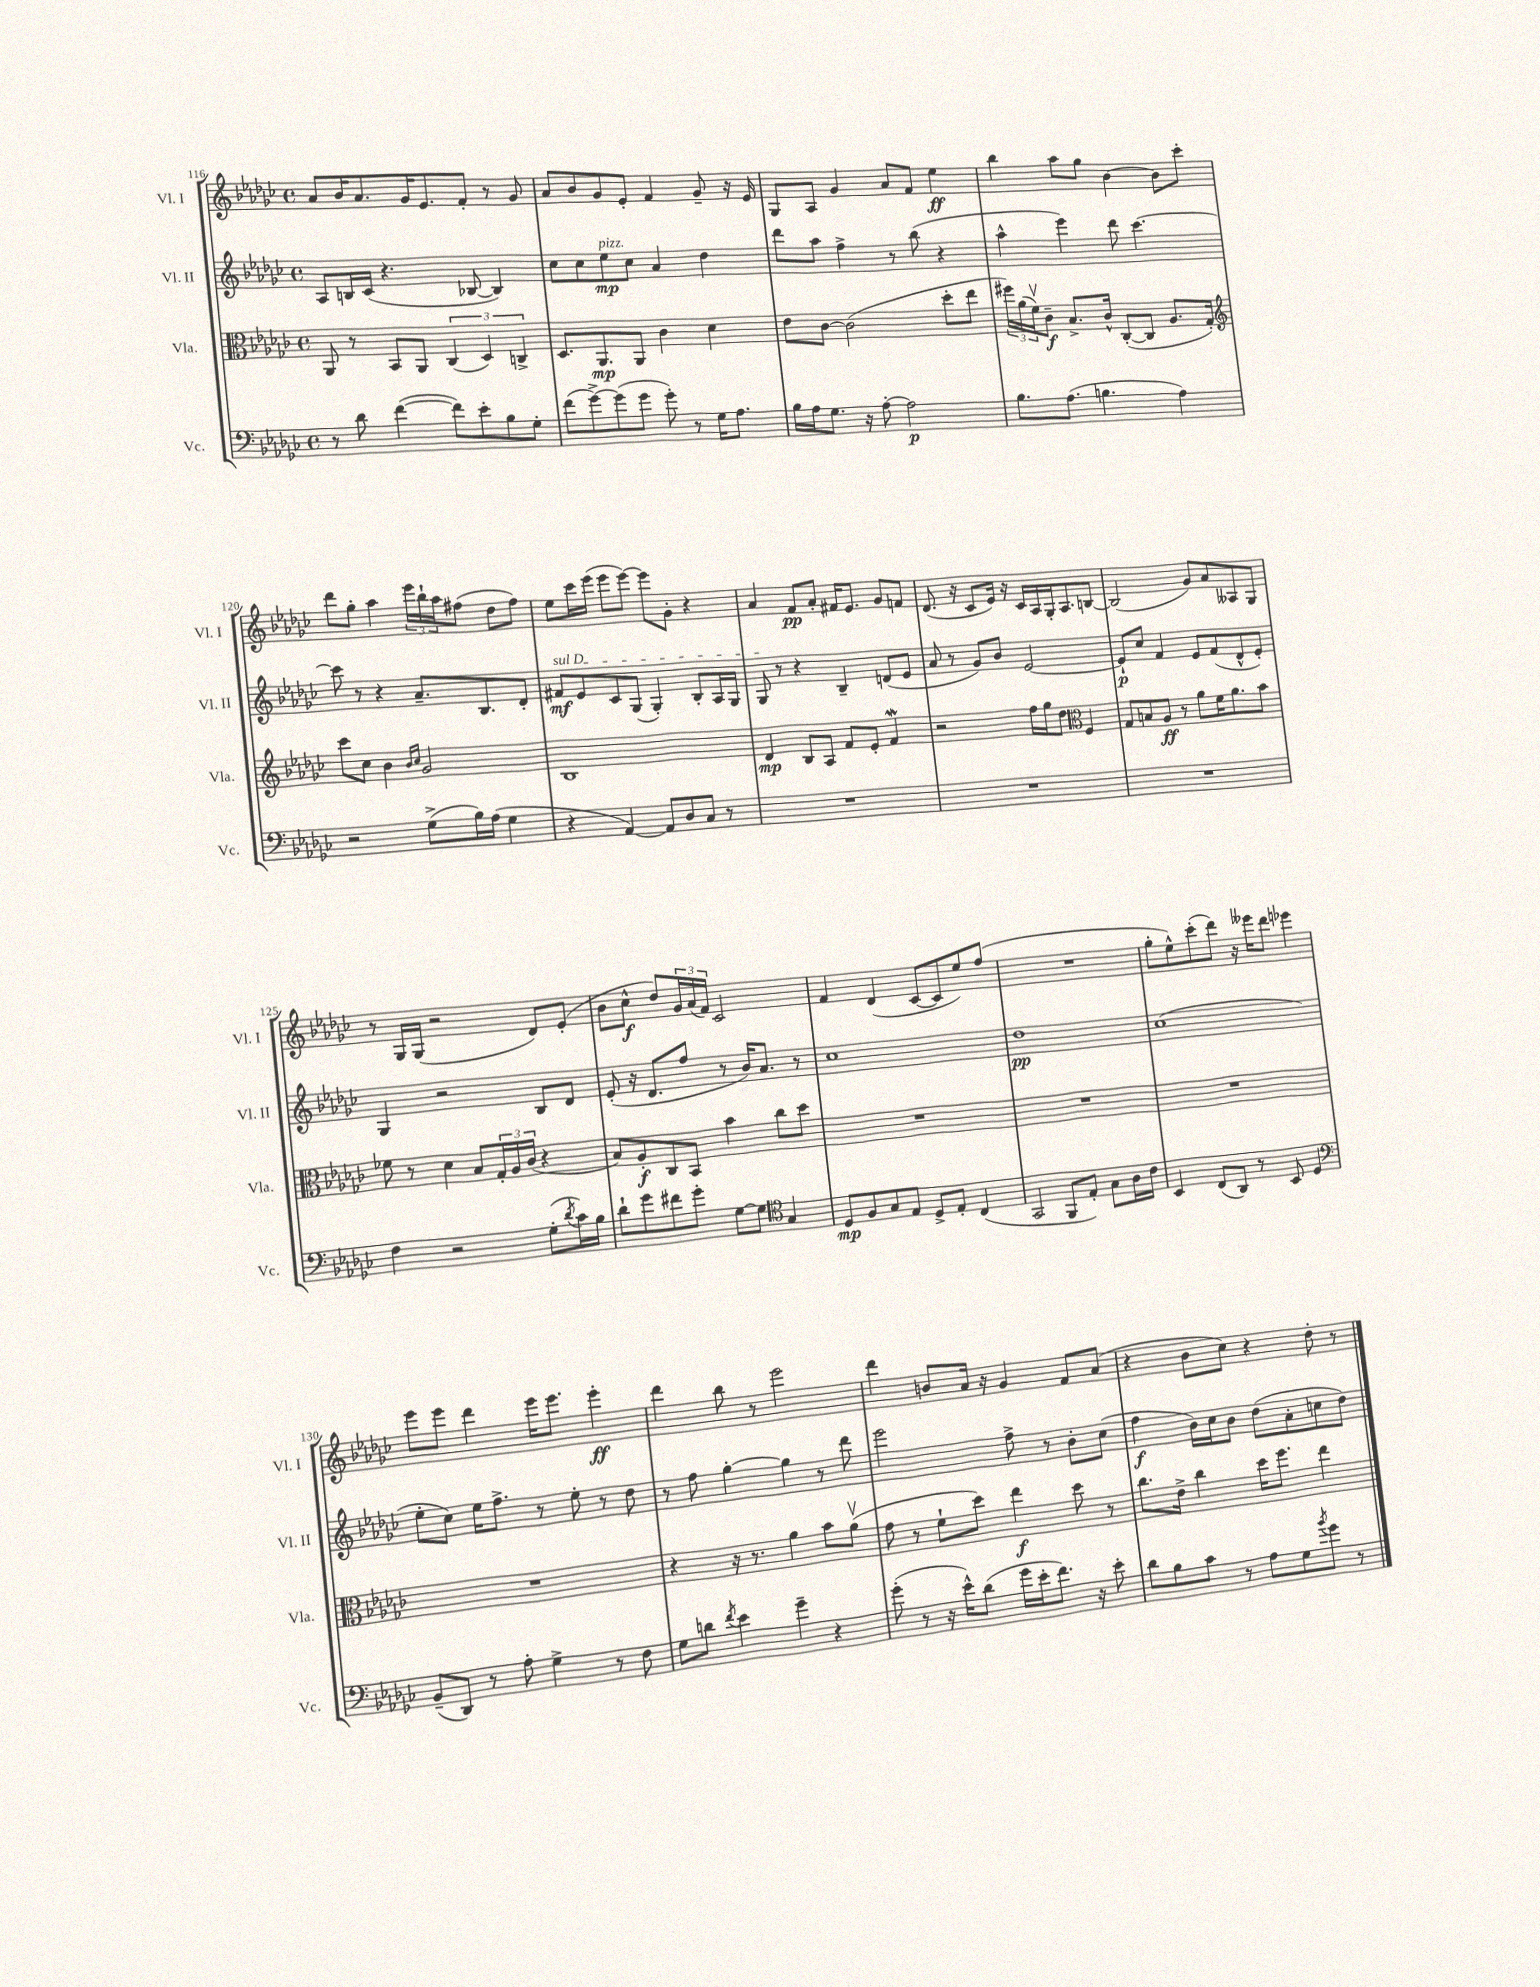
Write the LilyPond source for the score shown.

<<
\new StaffGroup <<
\new Staff = "s0" \with { instrumentName = "Vl. I" shortInstrumentName = "Vl. I" } {
    \clef treble \key ges \major \defaultTimeSignature \time 4/4
    aes'8 bes'16 aes'8. ges'16 ees'8. f'8-. r8 ges'8 |
    aes'8 bes'8 ges'8 ees'8-. f'4 ges'8-- r16 ees'16 |
    ges8 aes8 ges'4 aes'8 f'8 ees''4\ff |
    bes''4 aes''8 ges''8 bes'4~ bes'8 ces'''8-. |
    des'''8 ges''8-. aes''4 \tuplet 3/2 { ees'''16 bes''16-! aes''16 } fis''8( des''8 fis''8) |
    ees''8 ces'''16 ees'''16( ees'''8 ees'''8~) ees'''8 ges'8-. r4 |
    aes'4 f'8\pp aes'8-. fis'16 ees'8. ges'8 f'8 |
    des'8.( r16 ces'8 ees'16) r16 ces'16 aes16 ges16-. aes8. b8~ |
    b2( ges'8) aes'8 aeses8 ges8 |
    r8 ges16 ges16( r2 des'8) ees'8-.( |
    bes'8 ces''8-^\f des''8) \tuplet 3/2 { ges'16 aes'16( f'16) } ces'2 |
    f'4 des'4( ces'8~ ces'8 ees''8) f''8( |
    R1 |
    ges''8-. ees''8-^) ces'''8-.( des'''8) r16 eeses'''16 des'''8 ees'''4 |
    ees'''8 ees'''8 des'''4 ees'''16 ees'''8. ees'''4-.\ff |
    des'''4 bes''8 r8 ees'''2 |
    des'''4 b'8 aes'16 r16 ges'4 f'8 aes'8( |
    r4 bes'8 ces''8) r4 des''8-. r8 \bar "|." |
}
\new Staff = "s1" \with { instrumentName = "Vl. II" shortInstrumentName = "Vl. II" } {
    \clef treble \key ges \major \defaultTimeSignature \time 4/4
    aes8 b16 ces'16( r4. bes8~ bes4) |
    ces''8 ces''8 ees''8\mp^\markup { \italic "pizz." } ces''8 aes'4 des''4 |
    des'''8 aes''8 f''4-> r8 bes''8( r4 |
    aes''4-^ ees'''4) des'''8 ces'''4.~ |
    ces'''8 r8 r4 aes'8.-- bes8. des'8-. |
    \once \override TextSpanner.bound-details.left.text = \markup { \italic "sul D" } fis'8\mf\startTextSpan ees'8 ces'8 ges8( ges4-.) bes8-. aes16 ges16 |
    ges8\stopTextSpan r8 r4 bes4-- d'8( ees'8 |
    aes'8 r8 ges'8) bes'8 ees'2~ |
    ees'8-!\p ces''8 f'4 ees'8 f'8( des'8-^ ees'8-.) |
    ges4 r2 bes8 des'8 |
    ees'8-.( r16 des'8. f''8 r8 bes'16) aes'8. r8 |
    ces''1 |
    des''1\pp |
    ces''1( |
    ees''8-. ces''8) ees''16 f''8.-> r8 ees''8-. r8 des''8 |
    r8 f''8 ges''4~-. ges''4 r8 des'''8 |
    ees'''2 f''8-> r8 bes'8-. ces''8( |
    f''4\f bes'16) ces''16 bes'8 des''8( aes'8-. c''8 des''8) \bar "|." |
}
\new Staff = "s2" \with { instrumentName = "Vla." shortInstrumentName = "Vla." } {
    \clef alto \key ges \major \defaultTimeSignature \time 4/4
    aes,8 r8 bes,8 aes,8 \tuplet 3/2 { ces4( des4) c4-> } |
    des8. aes,8.\mp aes,8 ces'4 des'4 |
    ees'8 ces'8~ ces'2( des''8-. ees''8 |
    \tuplet 3/2 { fis''16) aes'16( f'16\upbow) } ces'8--\f bes8.-> ces'16-^ ces8~-.( ces8 aes8. ges16-.) |
    \clef treble ces'''8 ces''8 bes'4 \grace { bes'16 ces''16 } ges'2 |
    bes1 |
    des'4\mp bes8 aes8 f'8 ees'8-. f'4\mordent |
    r2 f''16 ges''16 des''8 \clef alto f4 |
    ges8 b8 aes8\ff r8 aes'8 f'16 aes'8. bes'8 |
    fes'8 r8 des'4 bes8 \tuplet 3/2 { ges16-. aes16 ces'16( } r4 |
    bes8) aes8-.\f ces8 bes,8 bes'4 ces''8 des''8 |
    R1 |
    R1 |
    R1 |
    R1 |
    r4 r16 r8. aes'4 bes'8 aes'8\upbow( |
    ges'8 r8 f'8-! des''8) ees''4\f des''8 r8 |
    ces''8. ees'16-> ces''4 des''16 f''8. ees''4 \bar "|." |
}
\new Staff = "s3" \with { instrumentName = "Vc." shortInstrumentName = "Vc." } {
    \clef bass \key ges \major \defaultTimeSignature \time 4/4
    r8 des'8 f'4~( f'8) ees'8-. bes8 ges8-. |
    f'8( ges'8~->) ges'8( ges'8 ges'8-.) r8 ges16 aes8. |
    bes16 aes16 ges8. r16 aes8~-. aes2\p |
    bes8. aes8.( b4. aes4) |
    r2 ges8->( bes16) aes16( ges4 |
    r4 aes,4~) aes,8 des8 ces8 r8 |
    R1 |
    R1 |
    R1 |
    f4 r2 ges8-.( \acciaccatura { des'8 } ces'16) bes16 |
    des'8-! ges'8 fis'8 ges'8-. ges8~ ges8 \clef tenor ges4 |
    des8\mp f8 ges8 ees8 des8-> ees8-. ces4( |
    ges,2 f,8 ees8-.) ges8 aes16 ces'16 |
    bes,4 ces8( aes,8) r8 bes,8 des4 |
    \clef bass bes,8--( des,8) r8 aes8-. ges4-> r8 f8 |
    ges8 d'8 \acciaccatura { f'8 } ees'4 ges'4-- r4 |
    ges'8-.( r8 r16 ees'16-^) des'8( ges'16 ees'16-. f'8.) r16 ees'8-. |
    des'8 bes8 ces'8 r8 aes8 ges8 \acciaccatura { bes'8 } ges'8 r8 \bar "|." |
}
>>
>>
\layout { \context { \Score currentBarNumber = #116 } }
